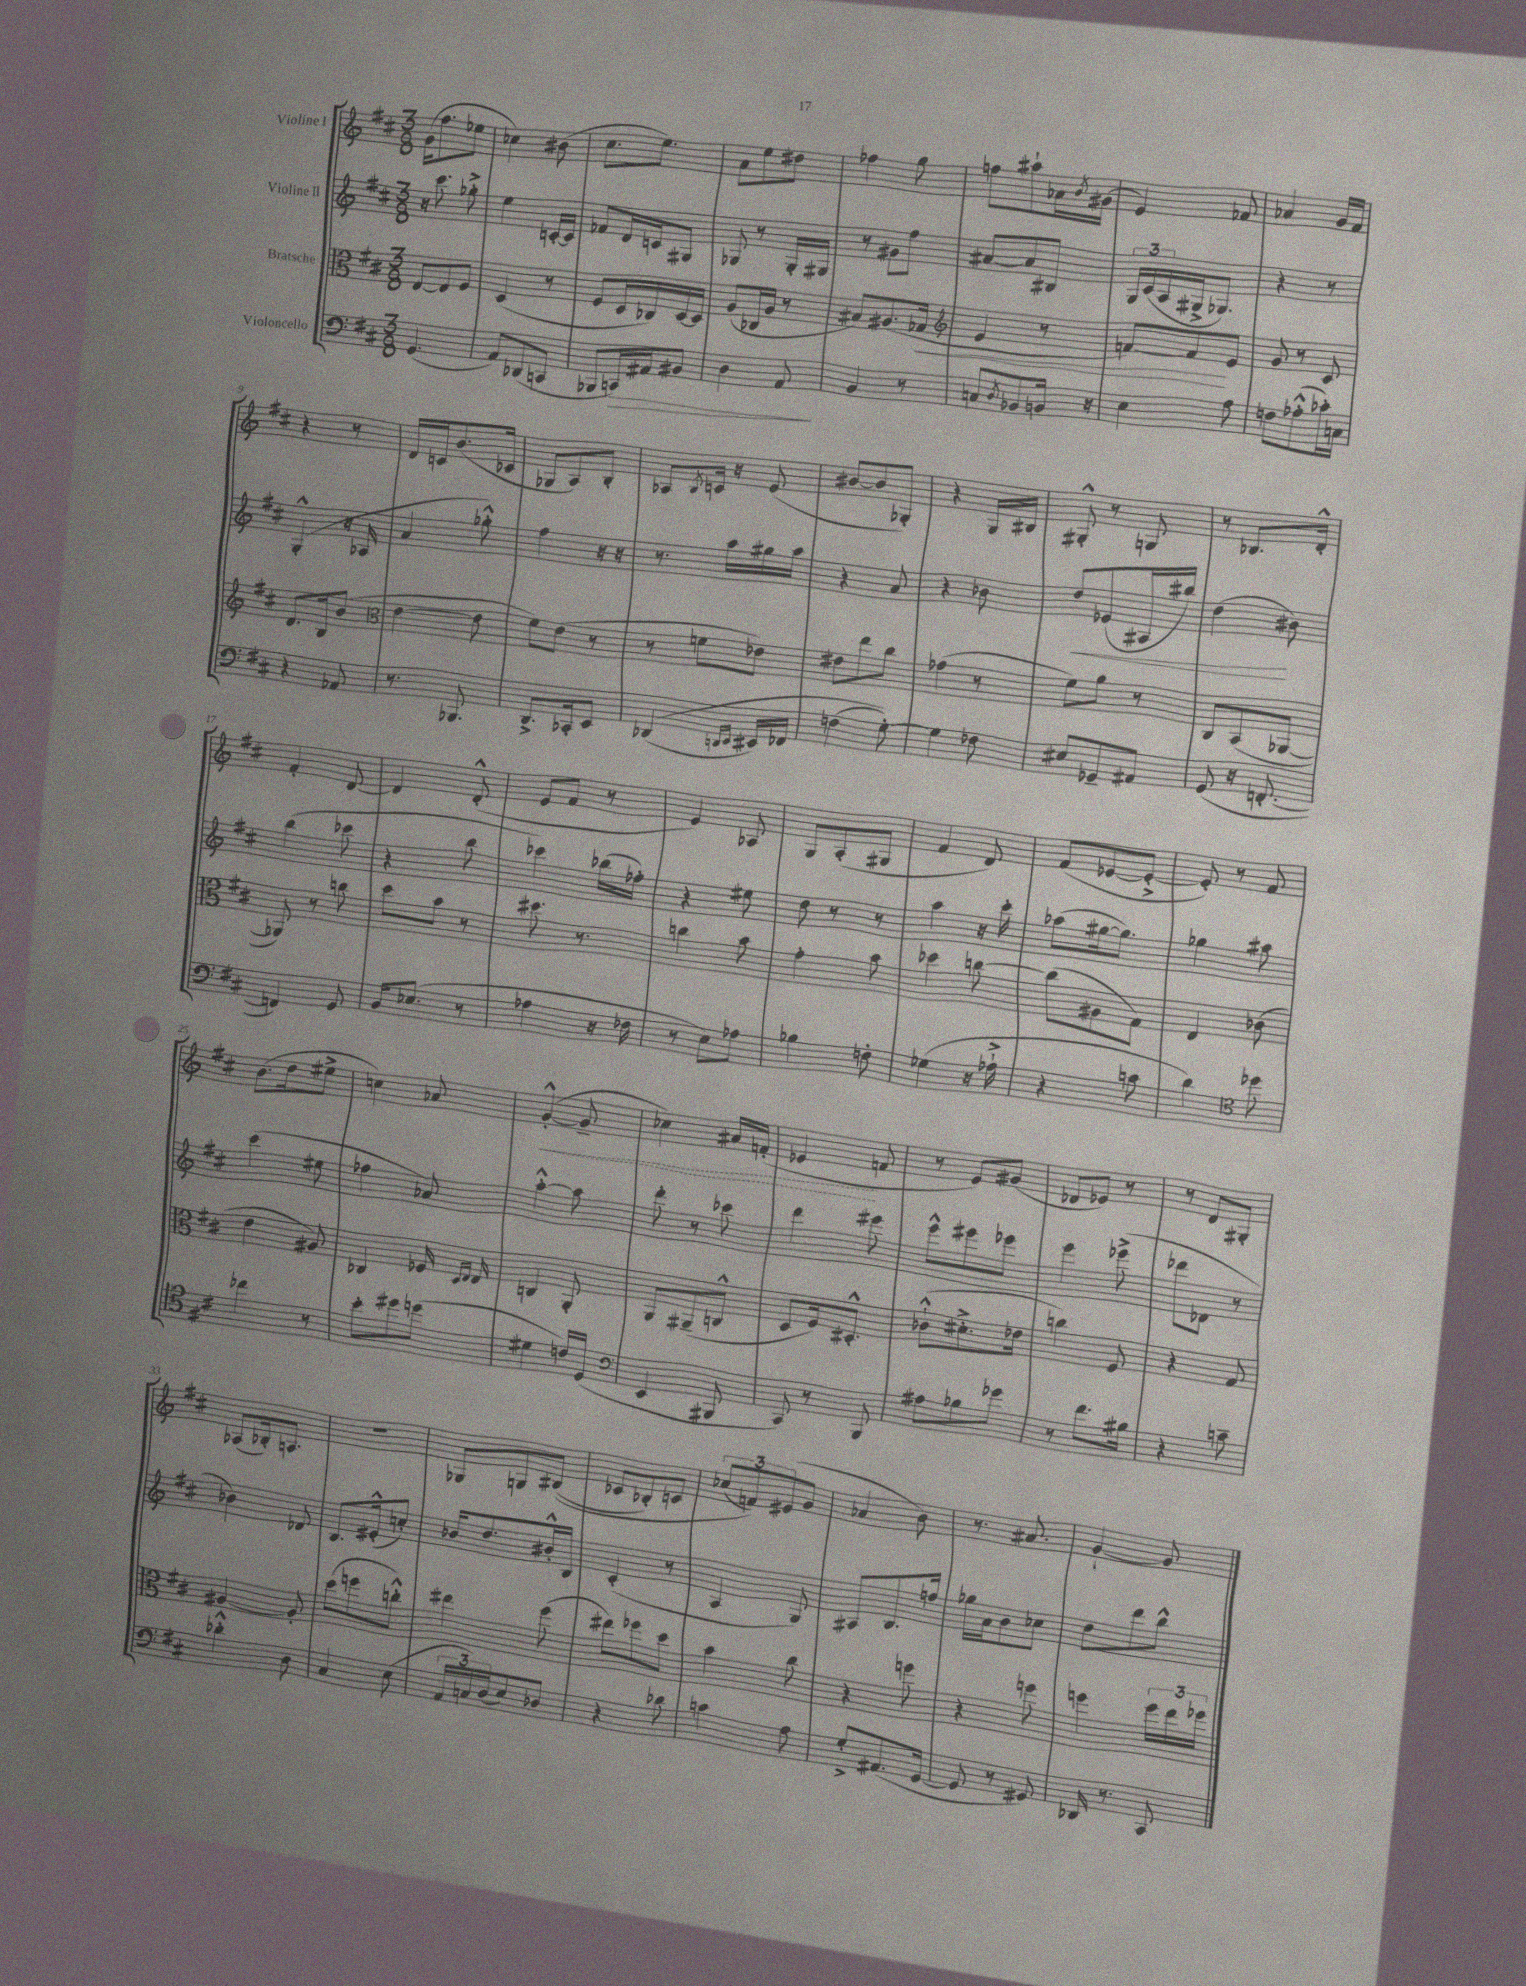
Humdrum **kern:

**kern	**dynam	**kern	**dynam	**kern	**dynam	**kern	**dynam
*part4	*part4	*part3	*part3	*part2	*part2	*part1	*part1
*staff4	*staff4	*staff3	*staff3	*staff2	*staff2	*staff1	*staff1
*I"Violoncello	*	*I"Bratsche	*	*I"Violine II	*	*I"Violine I	*
*clefF4	*	*clefC3	*	*clefG2	*	*clefG2	*
*k[f#c#]	*	*k[f#c#]	*	*k[f#c#]	*	*k[f#c#]	*
*M3/8	*	*M3/8	*	*M3/8	*	*M3/8	*
=1	=1	=1	=1	=1	=1	=1	=1
(4.GG/	.	[8E/L	.	16r	.	(16g\KL	.
.	.	.	.	8.ccc#\	.	8.ff#\	.
.	.	8E/]	.	.	.	.	.
.	.	8F#/J	.	8gg-X'^\	.	8ee-X\J	.
=2	=2	=2	=2	=2	=2	=2	=2
8AA/L)	.	(4D/	.	4ee\	.	4cc-X\)	.
(8DD-X/	.	.	.	.	.	.	.
8CCn/J	.	8r	.	[16cn'/LL	.	(8b#X\	.
.	.	.	.	16c/JJ]	.	.	.
=3	=3	=3	=3	=3	=3	=3	=3
8BBB-X/L	.	8F#/L	.	8f-X/L	.	8.cc#\L	.
!	!LO:HP:b	!	!	!	!	!	!
16CCn/L)	>	16D/L	.	16d/L	.	.	.
16AA#X/J	.	16C-X/)	.	16cn/J	.	8.ee\J)	.
8BB#X/J	.	[16D/	.	8G#X/J	.	.	.
.	.	16D/JJ]	.	.	.	.	.
=4	=4	=4	=4	=4	=4	=4	=4
4D\	.	(8A/L	.	8G-X/	.	8a\L	.
.	.	16C-X/L	.	8r	.	8ee\	.
.	.	16A/JJ	.	.	.	.	.
8AA/	.	8r	.	16G-'/LL	.	8dd#X\J	.
.	.	.	.	16G#X/JJ	.	.	.
.	]	.	.	.	.	.	.
=5	=5	=5	=5	=5	=5	=5	=5
4BB/	.	8B#X/L)	.	8r	.	4ff-X\	.
.	.	(8.A#X/	.	8g#X\L	.	.	.
8r	.	.	.	8ff#\J	.	8gg\	.
!	!	!	!LO:HP:b	!	!	!	!
.	.	16G-X/Jk	<	.	.	.	.
=6	=6	=6	=6	=6	=6	=6	=6
*	*	*clefG2	*	*	*	*	*
8Cn/L	.	4e/	.	[8a#X/L	.	8ffn\L	.
8qD/	.	.	.	.	.	.	.
8BB-X/	.	.	.	8a#/]	.	8aa#X`\	.
16BBn/Jk	.	8r	.	8B#X/J	.	16a-X\L	.
.	.	.	.	.	.	8qb/	.
16r	.	.	.	.	.	(16g#X\JJ	.
=7	=7	=7	=7	=7	=7	=7	=7
4E\	.	[8fn/L)	.	24G/LL	.	4e/)	.
.	.	.	.	(24c#/	.	.	.
.	.	.	.	24A/	.	.	.
.	.	8f/]	.	16G#X^/J	.	.	.
.	.	.	.	8.G-X/J)	.	.	.
8A\	.	8e/J	[	.	.	8f-X/	.
=8	=8	=8	=8	=8	=8	=8	=8
8Fn\L	.	8g/	.	4r	.	4a-X/	.
(8A-X'^^\	.	8r	.	.	.	.	.
16c-X'\L)	.	8c#/	.	8r	.	16g/LL	.
16Cn\JJ	.	.	.	.	.	16f#/JJ	.
!!LO:LB:g=z
=9	=9	=9	=9	=9	=9	=9	=9
4r	.	8.d/L	.	(4G'^^/	.	4r	.
.	.	16B/k	.	.	.	.	.
8AA-X/	.	(8b/J	.	16r	.	8r	.
.	.	.	.	16A-X/	.	.	.
=10	=10	=10	=10	=10	=10	=10	=10
*	*	*clefC3	*	*	*	*	*
8.r	.	[4e\	.	4a/	.	16d/LL	.
.	.	.	.	.	.	16cn/J	.
.	.	.	.	.	.	(8.b/	.
8.BBB-X/	.	.	.	.	.	.	.
.	.	8e\]	.	8gg-X'^^\)	.	.	.
.	.	.	.	.	.	16c-X/Jk	.
=11	=11	=11	=11	=11	=11	=11	=11
8.DD^/L	.	8f#\L)	.	4ff#\	.	8G-X/L	.
.	.	(8e\J	.	.	.	8A/)	.
16CC-X'/k	.	.	.	.	.	.	.
8EE/J	.	8r	.	16r	.	8B'/J	.
.	.	.	.	16r	.	.	.
=12	=12	=12	=12	=12	=12	=12	=12
((4DD-X/	.	8r	.	8.r	.	8A-X/L	.
.	.	.	.	.	.	8qB/	.
.	.	8fn\L	.	.	.	16cn/Jk	.
.	.	.	.	16aa\LL	.	16r	.
16qqDDn/LL	.	.	.	.	.	.	.
16qqEE/JJ	.	.	.	.	.	.	.
16EE#X/LL)	.	8e-X\J)	.	16gg#X\	.	(8e/	.
16FF-X/JJ	.	.	.	16aa\JJ	.	.	.
=13	=13	=13	=13	=13	=13	=13	=13
(4Fn\	.	8e#X\L	.	4r	.	[8b#X/L	.
.	.	8ee\	.	.	.	8b#/]	.
[8G'\))	.	8cc#\J	.	8a/	.	8G-X'/J)	.
=14	=14	=14	=14	=14	=14	=14	=14
4G\]	.	(4g-X\	.	4r	.	4r	.
8F-X\	.	8r	.	8b-X\	.	16G/LL	.
.	.	.	.	.	.	16B#X/JJ	.
=15	=15	=15	=15	=15	=15	=15	=15
!	!	!	!	!	!LO:HP:b	!	!
8E#X/L	.	8f#\L)	.	8dd/L	<	8G#X'^^/	.
8GG-X~/	.	8a\J	.	(8e-X/	.	8r	.
8AA#X/J	.	8r	.	16A#X/L	.	8Gn/	.
.	.	.	.	16bb#X/JJ)	.	.	.
=16	=16	=16	=16	=16	=16	=16	=16
(8GG/	.	8C#/L	.	(4dd\	.	8r	.
16r	.	(8BB/	.	.	.	8.B-X/L	.
[8.FFn'/	.	.	.	.	.	.	.
.	.	[8AA-X/J	.	8b#X\)	[	.	.
.	.	.	.	.	.	16d'^^/Jk	.
!!LO:LB:g=z
=17	=17	=17	=17	=17	=17	=17	=17
4FFn/])	.	8AA-X/])	.	(4bb\	.	4f#'/	.
.	.	8r	.	.	.	.	.
8GG/	.	8ccn\	.	8ccc-X\	.	[8d/	.
=18	=18	=18	=18	=18	=18	=18	=18
16BB/KL	.	8dd\L	.	4r	.	4d/]	.
(8.E-X/J	.	.	.	.	.	.	.
.	.	8b\J	.	.	.	.	.
8r	.	8r	.	8bb\	.	(8d'^^/	.
=19	=19	=19	=19	=19	=19	=19	=19
4A-X\	.	8.dd#X\	.	4ccc-X\)	.	8e/L	.
.	.	.	.	.	.	8f#/J	.
.	.	8.r	.	.	.	.	.
16r	.	.	.	(16bb-X\LL	.	8r	.
16F-X\	.	.	.	16ff-X'\JJ)	.	.	.
=20	=20	=20	=20	=20	=20	=20	=20
8r	.	4ccn\	.	4r	.	4e/)	.
8E\L)	.	.	.	.	.	.	.
8A-X\J	.	8b\	.	8ee#X\	.	8A-X/	.
=21	=21	=21	=21	=21	=21	=21	=21
4B-X\	.	4g'\	.	8dd\	.	8G/L	.
.	.	.	.	8r	.	(8A'/	.
8Fn'\	.	8b\	.	8r	.	8G#X/J	.
=22	=22	=22	=22	=22	=22	=22	=22
(4G-X\	.	4dd-X\	.	4aa\	.	4f#/	.
16r	.	[8ccn\	.	16r	.	8d/)	.
16A-X`^\	.	.	.	16ccc#'\	.	.	.
=23	=23	=23	=23	=23	=23	=23	=23
4r	.	(8cc\L]	.	(8aa-X\L	.	(8f#/L	.
.	.	8A#X\	.	[16gg#X\k	.	[8e-X/	.
.	.	.	.	8.gg#\J])	.	.	.
8cn\	.	8G\J)	.	.	.	8e-'^/J_	.
=24	=24	=24	=24	=24	=24	=24	=24
4d\)	.	4E/	.	4gg-X\	.	8e-'/])	.
.	.	.	.	.	.	8r	.
*clefC4	*	*	*	*	*	*	*
8dd-X\	.	(8c-X\	.	8aa#X\	.	8f#/	.
!!LO:LB:g=z
=25	=25	=25	=25	=25	=25	=25	=25
4cc-X\	.	4e\	.	(4ccc#\	.	(8.b\L	.
.	.	.	.	.	.	16dd\k	.
8r	.	8A#X/)	.	8ee#X\	.	8ee#X^\J	.
=26	=26	=26	=26	=26	=26	=26	=26
8b'\L	.	4C-X/	.	4ff-X\	.	4ccn\)	.
8dd#X\	.	.	.	.	.	.	.
(8ddn\J	.	16F-X/	.	8a-X/)	.	8a-X/	.
.	.	16qqD/LL	.	.	.	.	.
.	.	16qqE/JJ	.	.	.	.	.
.	.	16E/	.	.	.	.	.
=27	=27	=27	=27	=27	=27	=27	=27
!	!	!	!	!	!	!	!LO:HP:b
4d#X\	.	4Cn/	.	[4aa'^^\	.	([4g'^^/	<
16cn/LL)	.	8AA'/	.	8aa\]	.	8g~/]	.
(16D/JJ	.	.	.	.	.	.	.
=28	=28	=28	=28	=28	=28	=28	=28
*clefF4	*	*	*	*	*	*	*
4EE/	.	8AA/L	.	8ddd'\	.	4cc-X\)	.
.	.	(8AA#X~/	.	8r	.	.	.
8BBB#X/	.	8Cn^^/J	.	8ccc-X\	.	16a#X/LL	.
.	.	.	.	.	.	(16fn'/JJ	.
=29	=29	=29	=29	=29	=29	=29	=29
8CC#/)	.	8D/L	.	4ddd\	.	4e-X/	.
8r	.	16F#/k)	.	.	.	.	.
.	.	8.D#X'^^/J	.	.	.	.	.
8BBB/	.	.	.	8eee#X\	.	8fn/	[
=30	=30	=30	=30	=30	=30	=30	=30
8A#X\L	.	(8c-X`^^\L	.	8eee^^\L	.	8r	.
8B-X\	.	8.d#X'^\	.	8eee#X\	.	8e/L)	.
8g-X\J	.	.	.	8eee-X\J	.	(8g#X/J	.
.	.	16e-X\Jk	.	.	.	.	.
=31	=31	=31	=31	=31	=31	=31	=31
8r	.	4ccn\)	.	4eee\	.	8d-X/L	.
8.f#\L	.	.	.	.	.	8e-X/J)	.
.	.	8F#/	.	(8eee-X^\	.	8r	.
16B#X\Jk	.	.	.	.	.	.	.
=32	=32	=32	=32	=32	=32	=32	=32
4r	.	4r	.	8ddd-X\L	.	8r	.
.	.	.	.	8d-X\J	.	8d/L	.
8cn~\	.	8G/	.	8r	.	8G#X'/J	.
!!LO:LB:g=z
=33	=33	=33	=33	=33	=33	=33	=33
4d-X'^^\	.	[4A#X/	.	4b-X\)	.	(8A-X/L	.
.	.	.	.	.	.	16B-X'/k)	.
.	.	.	.	.	.	8.An/J	.
8D\	.	8A#'/]	.	8d-X/	.	.	.
=34	=34	=34	=34	=34	=34	=34	=34
4C#/	.	(8dd\L	.	8.B/L	.	4.r	.
.	.	8ffn\	.	.	.	.	.
.	.	.	.	(16e#X'^^/k	.	.	.
(8E\	.	8ccn'^^\J)	.	8ccn'/J)	.	.	.
=35	=35	=35	=35	=35	=35	=35	=35
24AA/LL	.	4ee#X\	.	16b-X/KL	.	8G-X/L	.
24Cn/)	.	.	.	.	.	.	.
.	.	.	.	8.dd/	.	.	.
(24D/J	.	.	.	.	.	.	.
8E/)	.	.	.	.	.	8Gn/	.
8D-X/J	.	(8ff#\	.	16b#X'^^/L	.	((8B#X/J	.
.	.	.	.	16B/JJ	.	.	.
=36	=36	=36	=36	=36	=36	=36	=36
4r	.	8ee#X\L)	.	(4c#'/	.	8c-X/L	.
.	.	8ff-X\	.	.	.	8B-X'/)	.
8d-X\	.	8dd\J	.	8r	.	8cn/J	.
=37	=37	=37	=37	=37	=37	=37	=37
4cn\	.	4b\	.	4A/	.	(12cc-X/L	.
.	.	.	.	.	.	12fn/))	.
.	.	.	.	.	.	(12e#X/	.
8A\	.	8cc#\	.	8G/)	.	8g/J	.
=38	=38	=38	=38	=38	=38	=38	=38
8G'^/L	.	4r	.	8A#X/L	.	4a-X/	.
(8.AA#X/	.	.	.	8.B/	.	.	.
.	.	8ffn\	.	.	.	8b\)	.
[16GG/Jk	.	.	.	16ffn/Jk	.	.	.
=39	=39	=39	=39	=39	=39	=39	=39
8GG/]	.	4r	.	16gg-X\LL	.	8.r	.
.	.	.	.	16a\J	.	.	.
8r	.	.	.	8b\	.	.	.
.	.	.	.	.	.	8.a#X/	.
8GG#X/)	.	8ffn\	.	8cc-X\J	.	.	.
=40	=40	=40	=40	=40	=40	=40	=40
16DD-X/	.	4ffn\	.	8dd\L	.	[4g`/	.
8.r	.	.	.	.	.	.	.
.	.	.	.	8ddd\	.	.	.
8CC#/	.	24ff\LL	.	8bb^^\J	.	8g/]	.
.	.	24ee\	.	.	.	.	.
.	.	24ff-X\JJ	.	.	.	.	.
==	==	==	==	==	==	==	==
*-	*-	*-	*-	*-	*-	*-	*-
